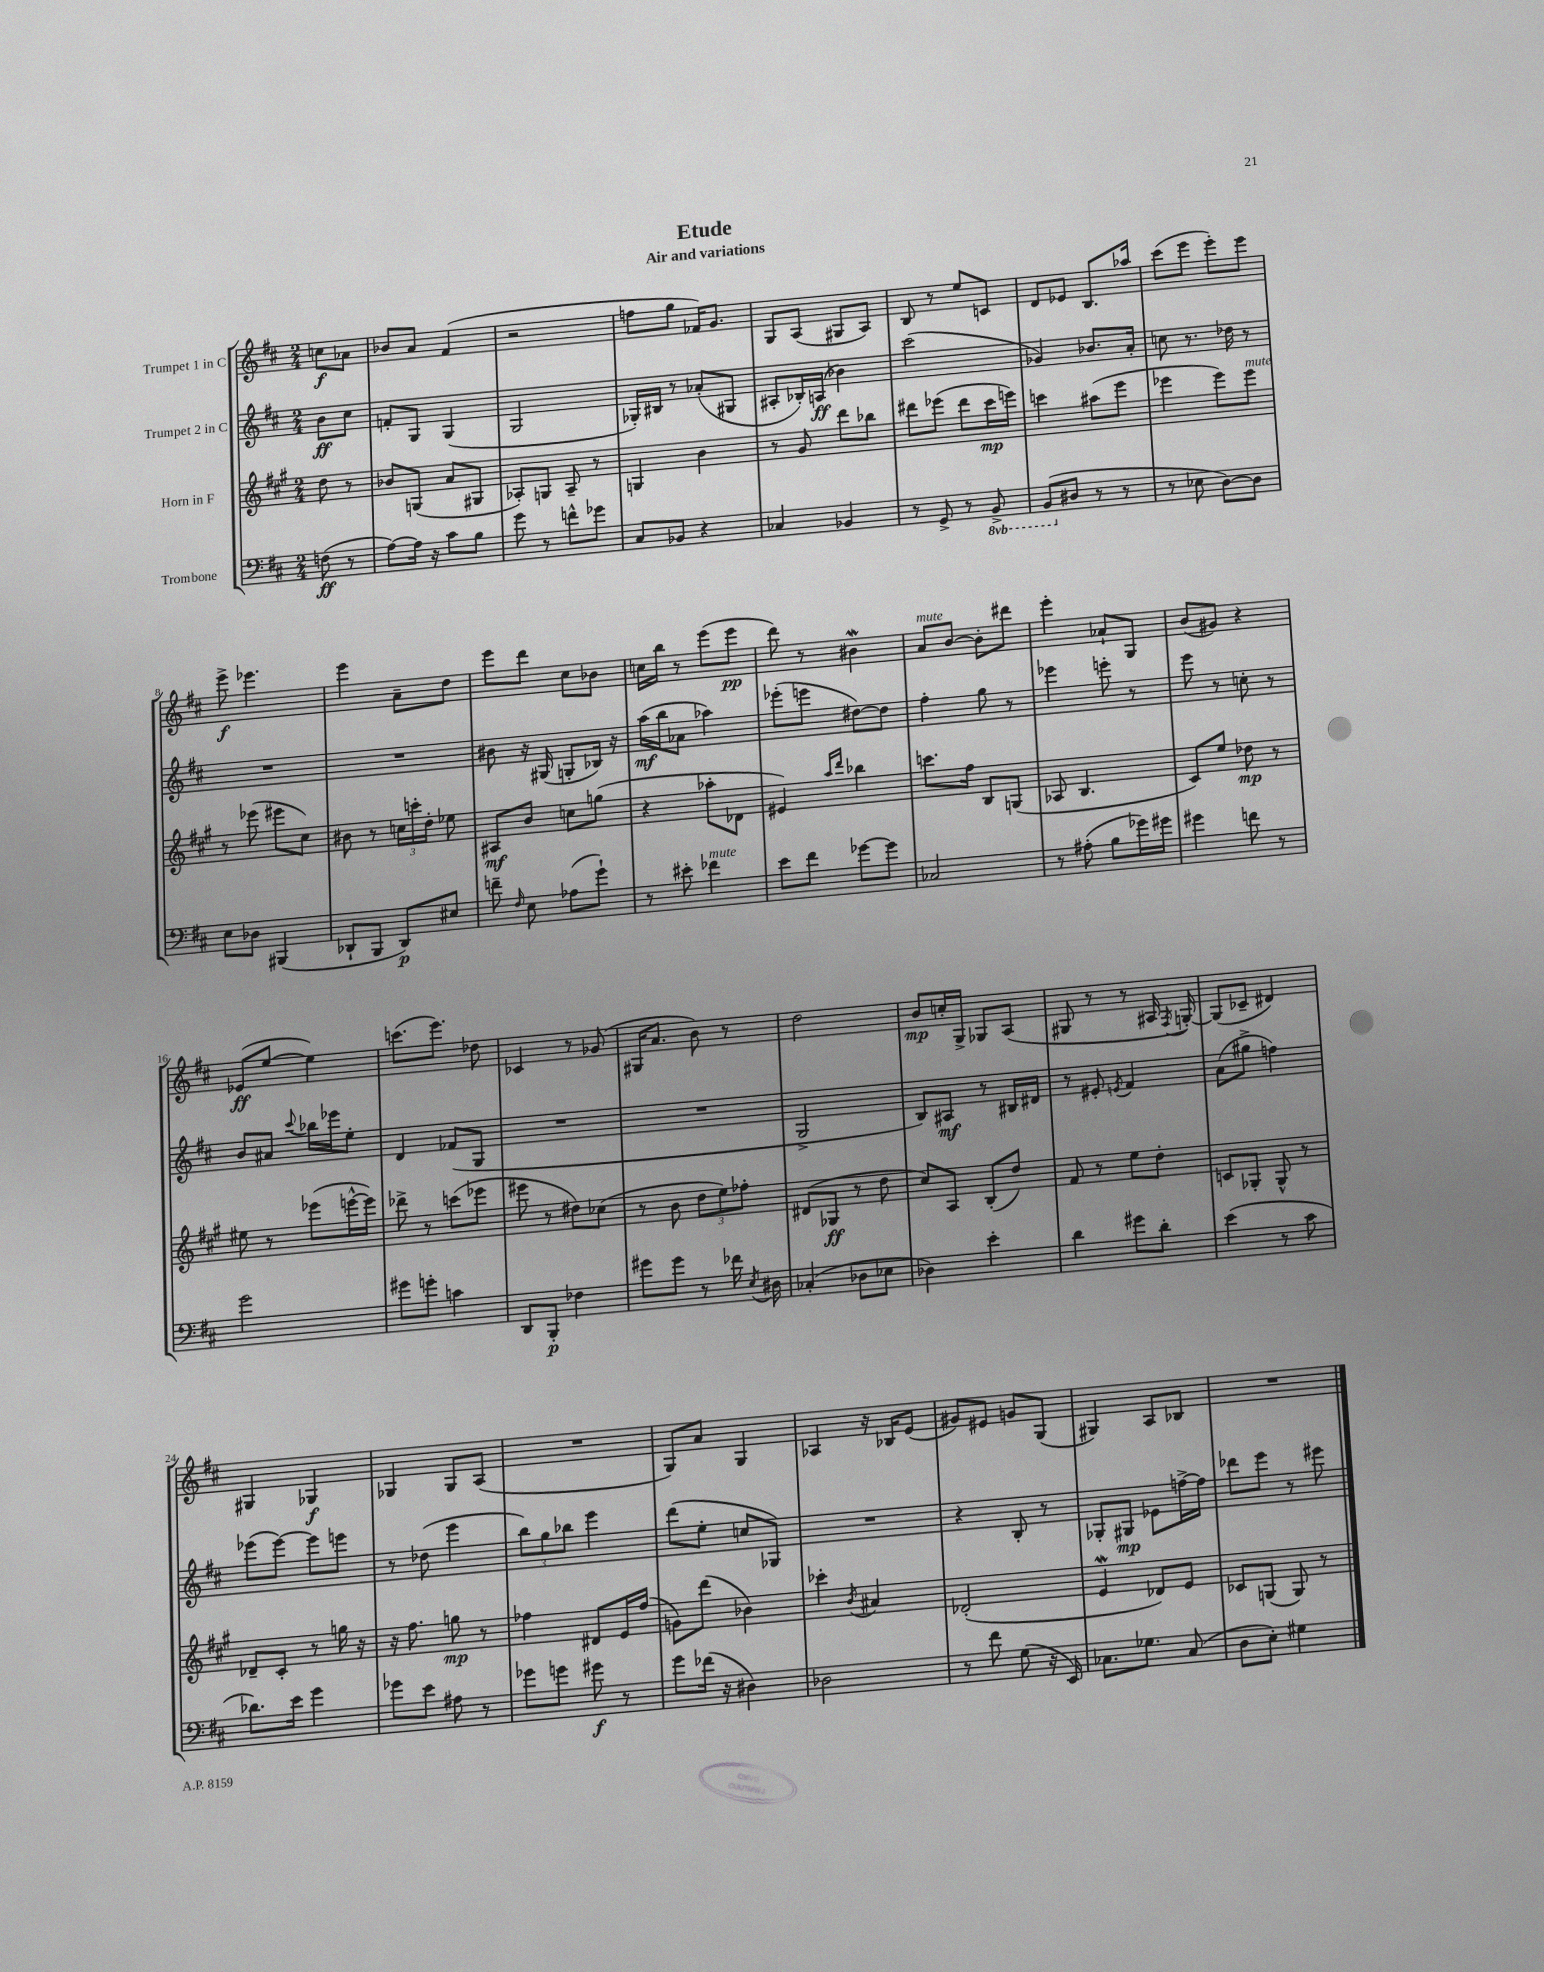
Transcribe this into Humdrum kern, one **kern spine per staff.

**kern	**dynam	**kern	**dynam	**kern	**dynam	**kern	**dynam
*part4	*part4	*part3	*part3	*part2	*part2	*part1	*part1
*staff4	*staff4	*staff3	*staff3	*staff2	*staff2	*staff1	*staff1
*I"Trombone	*	*I"Horn in F	*	*I"Trumpet 2 in C	*	*I"Trumpet 1 in C	*
*clefF4	*	*clefG2	*	*clefG2	*	*clefG2	*
*k[f#c#]	*	*k[f#c#g#]	*	*k[f#c#]	*	*k[f#c#]	*
*M2/4	*	*M2/4	*	*M2/4	*	*M2/4	*
=	=	=	=	=	=	=	=
(8Fn\	ff	8dd\	.	8b\L	ff	8ccn\L	f
8r	.	8r	.	8cc#\J	.	8a-X\J	.
=1	=1	=1	=1	=1	=1	=1	=1
[8A\L)	.	8b-X/L	.	8fn'/L	.	8b-X/L	.
16A\Jk]	.	(8Gn/J	.	8G/J	.	8a/J	.
16r	.	.	.	.	.	.	.
8c#\L	.	8a/L	.	(4G/	.	(4f#/	.
8B\J	.	8G#X/J	.	.	.	.	.
=2	=2	=2	=2	=2	=2	=2	=2
8g\	.	8A-X'/L)	.	2G/	.	2r	.
8r	.	8Gn/J	.	.	.	.	.
8fn^^\L	.	8A-~/	.	.	.	.	.
8g-X\J	.	8r	.	.	.	.	.
=3	=3	=3	=3	=3	=3	=3	=3
8C#/L	.	4Gn/	.	16G-X'/LL)	.	8ffn\L	.
.	.	.	.	16B#X/JJ	.	.	.
8BB-X/J	.	.	.	8r	.	8gg\J	.
4r	.	4b\	.	(8a-X'/L	.	16f-X/KL)	.
.	.	.	.	.	.	8.g/J	.
.	.	.	.	8G#X/J	.	.	.
=4	=4	=4	=4	=4	=4	=4	=4
4C-X/	.	8r	.	8A#X'/L	.	8G/L	.
.	.	8g#/	.	16B-X'/L)	.	(8A/J	.
.	.	.	.	(16An/JJ	ff	.	.
4BB-X/	.	8ddd\L	.	4b-X\)	.	8G#X/L	.
.	.	8bb-X\J	.	.	.	8A/J)	.
=5	=5	=5	=5	=5	=5	=5	=5
8r	.	8ddd#X\L	.	(2ccc#\	.	8B/	.
8GG^/	.	(8eee-X\J	.	.	.	8r	.
8r	.	8ddd#\L	.	.	.	8ee/L	.
*8ba	*	*	*	*	*	*	*
8BBB^/	.	16ccc#\L	mp	.	.	8cn/J	.
.	.	16eeen\JJ)	.	.	.	.	.
=6	=6	=6	=6	=6	=6	=6	=6
(8BBB/L	.	4cccn\	.	4g-X/)	.	8d/L	.
*X8ba	*	*	*	*	*	*	*
8D#X/J	.	.	.	.	.	8e-X/J	.
8r	.	(8aa#X\L	.	8.b-X/L	.	8.B/L	.
8r	.	8eee\J	.	.	.	.	.
.	.	.	.	16a'/Jk	.	16aa-X/Jk	.
=7	=7	=7	=7	=7	=7	=7	=7
8r	.	4eee-X\	.	8ccn\	.	(8ccc#\L	.
8E-X\	.	.	.	8.r	.	8eee\J	.
[8D\L)	.	8eee-\L)	.	.	.	8eee'\L)	.
.	.	.	.	16dd-X\	.	.	.
!	!	!LO:TX:a:i:t=mute	!	!	!	!	!
8D\J]	.	8eee-\J	.	8r	.	8eee\J	.
!!LO:LB:g=z
=8	=8	=8	=8	=8	=8	=8	=8
8E\L	.	8r	.	2r	.	8eee^\	f
8D-X\J	.	(8eee-X\	.	.	.	4.eee-X\	.
(4BBB#X/	.	8eee#X\L	.	.	.	.	.
.	.	8cc#\J)	.	.	.	.	.
=9	=9	=9	=9	=9	=9	=9	=9
8DD-X`/L	.	8b#X\	.	2r	.	4eee\	.
8BBB/J	.	8r	.	.	.	.	.
8DD-/L)	p	24ccn\LL	.	.	.	8a~\L	.
.	.	24cccn'\	.	.	.	.	.
.	.	24dd'\JJ	.	.	.	.	.
8E#X/J	.	8ee-X\	.	.	.	8dd\J	.
=10	=10	=10	=10	=10	=10	=10	=10
8fn~\	.	8A#X/L	mf	8b#X\	.	8eee\L	.
16qqF#/	.	.	.	.	.	.	.
8E\	.	8b/J	.	16r	.	8ddd\J	.
.	.	.	.	(16G#X/	.	.	.
(8A-X\L	.	8ccn\L	.	8Gn'/L	.	8cc#\L	.
8g`\J)	.	(8ggn\J	.	16B-X/Jk)	.	8b-X\J	.
.	.	.	.	16r	.	.	.
=11	=11	=11	=11	=11	=11	=11	=11
8r	.	4r	.	(16aa\LL	mf	16ccn\LL	.
.	.	.	.	16bb\J	.	16bb\JJ	.
8e#X'\	.	.	.	8a-X\J	.	8r	.
!LO:TX:a:i:t=mute	!	!	!	!	!	!	!
4f-X\	.	8aa-X'\L	.	4aa-X\)	.	(8eee\L	.
.	.	8d-X\J	.	.	.	8eee\J	pp
=12	=12	=12	=12	=12	=12	=12	=12
8e\L	.	4e#X/)	.	(8eee-X'\L	.	8ddd\)	.
8f#\J	.	.	.	8eeen\J	.	8r	.
.	.	16qqaa/LL	.	.	.	.	.
.	.	16qqddd/JJ	.	.	.	.	.
[8g-X\L	.	4bb-X\	.	[8dd#X\L)	.	4b#XW\	.
8g-\J]	.	.	.	8dd#\J]	.	.	.
=13	=13	=13	=13	=13	=13	=13	=13
!	!	!	!	!	!	!LO:TX:a:i:t=mute	!
2C-X/	.	8.cccn\L	.	4ff#'\	.	8a/L	.
.	.	.	.	.	.	[8b/J	.
.	.	16ff#\Jk	.	.	.	.	.
.	.	8B/L	.	8gg\	.	8b'\L]	.
.	.	(8Gn/J	.	8r	.	8ddd#X\J	.
=14	=14	=14	=14	=14	=14	=14	=14
8r	.	8A-X/	.	4eee-X\	.	4eee'\	.
(8A#X'\	.	4.B/	.	.	.	.	.
8B\L	.	.	.	8eeen'\	.	8a-X`/L	.
16g-X\L)	.	.	.	8r	.	8G/J	.
16g#X\JJ	.	.	.	.	.	.	.
=15	=15	=15	=15	=15	=15	=15	=15
4g#X\	.	8c#/L)	.	8eee\	.	(8b/L	.
.	.	8ee/J	.	8r	.	8g#X/J)	.
8fn\	.	8dd-X\	mp	8ccn'\	.	4r	.
8r	.	8r	.	8r	.	.	.
!!LO:LB:g=z
=16	=16	=16	=16	=16	=16	=16	=16
2g\	.	8ee#X\	.	8b/L	.	(8e-X/L	ff
.	.	8r	.	8a#X/J	.	[8ee/J	.
.	.	.	.	8qqccc#/	.	.	.
.	.	(8eee-X\L	.	16bb-X\LL	.	4ee\])	.
.	.	.	.	16eee-X\J	.	.	.
.	.	[16eeen^^\L	.	8ee'\J	.	.	.
.	.	16eee\JJ])	.	.	.	.	.
=17	=17	=17	=17	=17	=17	=17	=17
8g#X\L	.	8ddd-X^\	.	4d/	.	(8.cccn\L	.
8gn'\J	.	8r	.	.	.	.	.
.	.	.	.	.	.	8.eee\J)	.
4cn\	.	(8cccn\L	.	(8f-X/L	.	.	.
.	.	8eee-X\J	.	8G/J	.	8dd-X\	.
=18	=18	=18	=18	=18	=18	=18	=18
8DD/L	.	8eee#X\	.	2r	.	4c-X/	.
8BBB'/J	p	8r	.	.	.	.	.
4F-X\	.	8dd#X\L)	.	.	.	8r	.
.	.	(8cc-X\J	.	.	.	(8g-X/	.
=19	=19	=19	=19	=19	=19	=19	=19
8g#X\L	.	8r	.	2r	.	16G#X/KL	.
.	.	.	.	.	.	8.a/J	.
8g#\J	.	8b\	.	.	.	.	.
8r	.	12dd\L	.	.	.	8b\)	.
.	.	12ee\)	.	.	.	.	.
16f-X\	.	.	.	.	.	8r	.
.	.	12ff-X'\J	.	.	.	.	.
8qE/	.	.	.	.	.	.	.
16D#X\	.	.	.	.	.	.	.
=20	=20	=20	=20	=20	=20	=20	=20
(4C-X'/	.	(8d#X/L	.	2G^/	.	2dd\	.
.	.	8G-X/J	ff	.	.	.	.
8D-X\L	.	8r	.	.	.	.	.
8E-X\J	.	8dd\	.	.	.	.	.
=21	=21	=21	=21	=21	=21	=21	=21
4D-X\)	.	8cc#/L)	.	8B/L)	.	8b/L	mp
.	.	8A/J	.	8A#X/J	mf	16ccn'/L	.
.	.	.	.	.	.	16G^/JJ	.
4e'\	.	(8B'/L	.	8r	.	8G-X/L	.
.	.	8dd/J)	.	16B#X/LL	.	(8A/J	.
.	.	.	.	16d#X/JJ	.	.	.
=22	=22	=22	=22	=22	=22	=22	=22
4d\	.	8f#/	.	8r	.	8G#X/	.
.	.	8r	.	8e#X'/	.	8r	.
.	.	.	.	8qen/	.	.	.
8g#X\L	.	8ee\L	.	4f#/	.	8r	.
8d'\J	.	8dd'\J	.	.	.	16A#X/	.
.	.	.	.	.	.	8qF#/	.
.	.	.	.	.	.	[16Gn'/)	.
=23	=23	=23	=23	=23	=23	=23	=23
(4e\	.	8cn/L	.	(8a\L	.	(8G/L]	.
.	.	8G-X'/J	.	8gg#X^\J	.	8c-X~/J	.
8r	.	8G-^^/	.	4ffn\)	.	4d#X/)	.
8c#\	.	8r	.	.	.	.	.
!!LO:LB:g=z
=24	=24	=24	=24	=24	=24	=24	=24
8.d-X\L)	.	8d-X~/L	.	(8eee-X\L	.	4G#X/	.
.	.	8c#'/J	.	[8eee-\J)	.	.	.
16e\Jk	.	.	.	.	.	.	.
4g\	.	8r	.	8eee-\L]	.	4G-X/	f
.	.	16ggn\	.	8eeen\J	.	.	.
.	.	16r	.	.	.	.	.
=25	=25	=25	=25	=25	=25	=25	=25
8g-X\L	.	16r	.	8r	.	4G-X/	.
.	.	8.ff#\	.	.	.	.	.
8e\J	.	.	.	(8dd-X\	.	.	.
8A#X\	.	8ggn\	mp	4eee\	.	8G-/L	.
8r	.	8r	.	.	.	(8A/J	.
=26	=26	=26	=26	=26	=26	=26	=26
8g-X\L	.	4ff-X\	.	12bb\L)	.	2r	.
.	.	.	.	12gg\	.	.	.
8gn\J	.	.	.	.	.	.	.
.	.	.	.	12bb-X\J	.	.	.
8g#X\	f	8d#X/L	.	4eee\	.	.	.
8r	.	16e/L	.	.	.	.	.
.	.	(16ff-/JJ	.	.	.	.	.
=27	=27	=27	=27	=27	=27	=27	=27
8g\L	.	8gn\L)	.	(8ddd\L	.	8G/L)	.
(16f-X\Jk	.	(8ddd\J	.	8ee'\J	.	8a/J	.
16r	.	.	.	.	.	.	.
4D#X\)	.	4b-X\)	.	8ccn/L	.	4G/	.
.	.	.	.	8G-X/J)	.	.	.
=28	=28	=28	=28	=28	=28	=28	=28
2D-X\	.	4ccc-X'\	.	2r	.	4A-X/	.
.	.	8qb/	.	.	.	.	.
.	.	4a#X/	.	.	.	16r	.
.	.	.	.	.	.	16B-X/KL	.
.	.	.	.	.	.	(8e/J	.
=29	=29	=29	=29	=29	=29	=29	=29
8r	.	(2d-X'/	.	4r	.	8g#X/L)	.
8f#\	.	.	.	.	.	8e#X/J	.
(8G\	.	.	.	8B'/	.	8gn/L	.
16r	.	.	.	8r	.	(8G/J	.
16EE/)	.	.	.	.	.	.	.
=30	=30	=30	=30	=30	=30	=30	=30
8.C-X\L	.	4eW/	.	8G-X'/L	.	4G#X/)	.
.	.	.	.	8G#X/J	mp	.	.
8.G-X\J	.	.	.	.	.	.	.
.	.	8d-X/L)	.	8e-X\L	.	8A/L	.
(8C-/	.	8e/J	.	[16ffn^\L	.	8B-X/J	.
.	.	.	.	16ff\JJ]	.	.	.
=31	=31	=31	=31	=31	=31	=31	=31
8D\L	.	8c-X/L	.	8ddd-X\L	.	2r	.
8E'\J)	.	(8Gn/J	.	8eee\J	.	.	.
4G#X\	.	8G/)	.	8r	.	.	.
.	.	8r	.	8eee#X\	.	.	.
==	==	==	==	==	==	==	==
*-	*-	*-	*-	*-	*-	*-	*-
